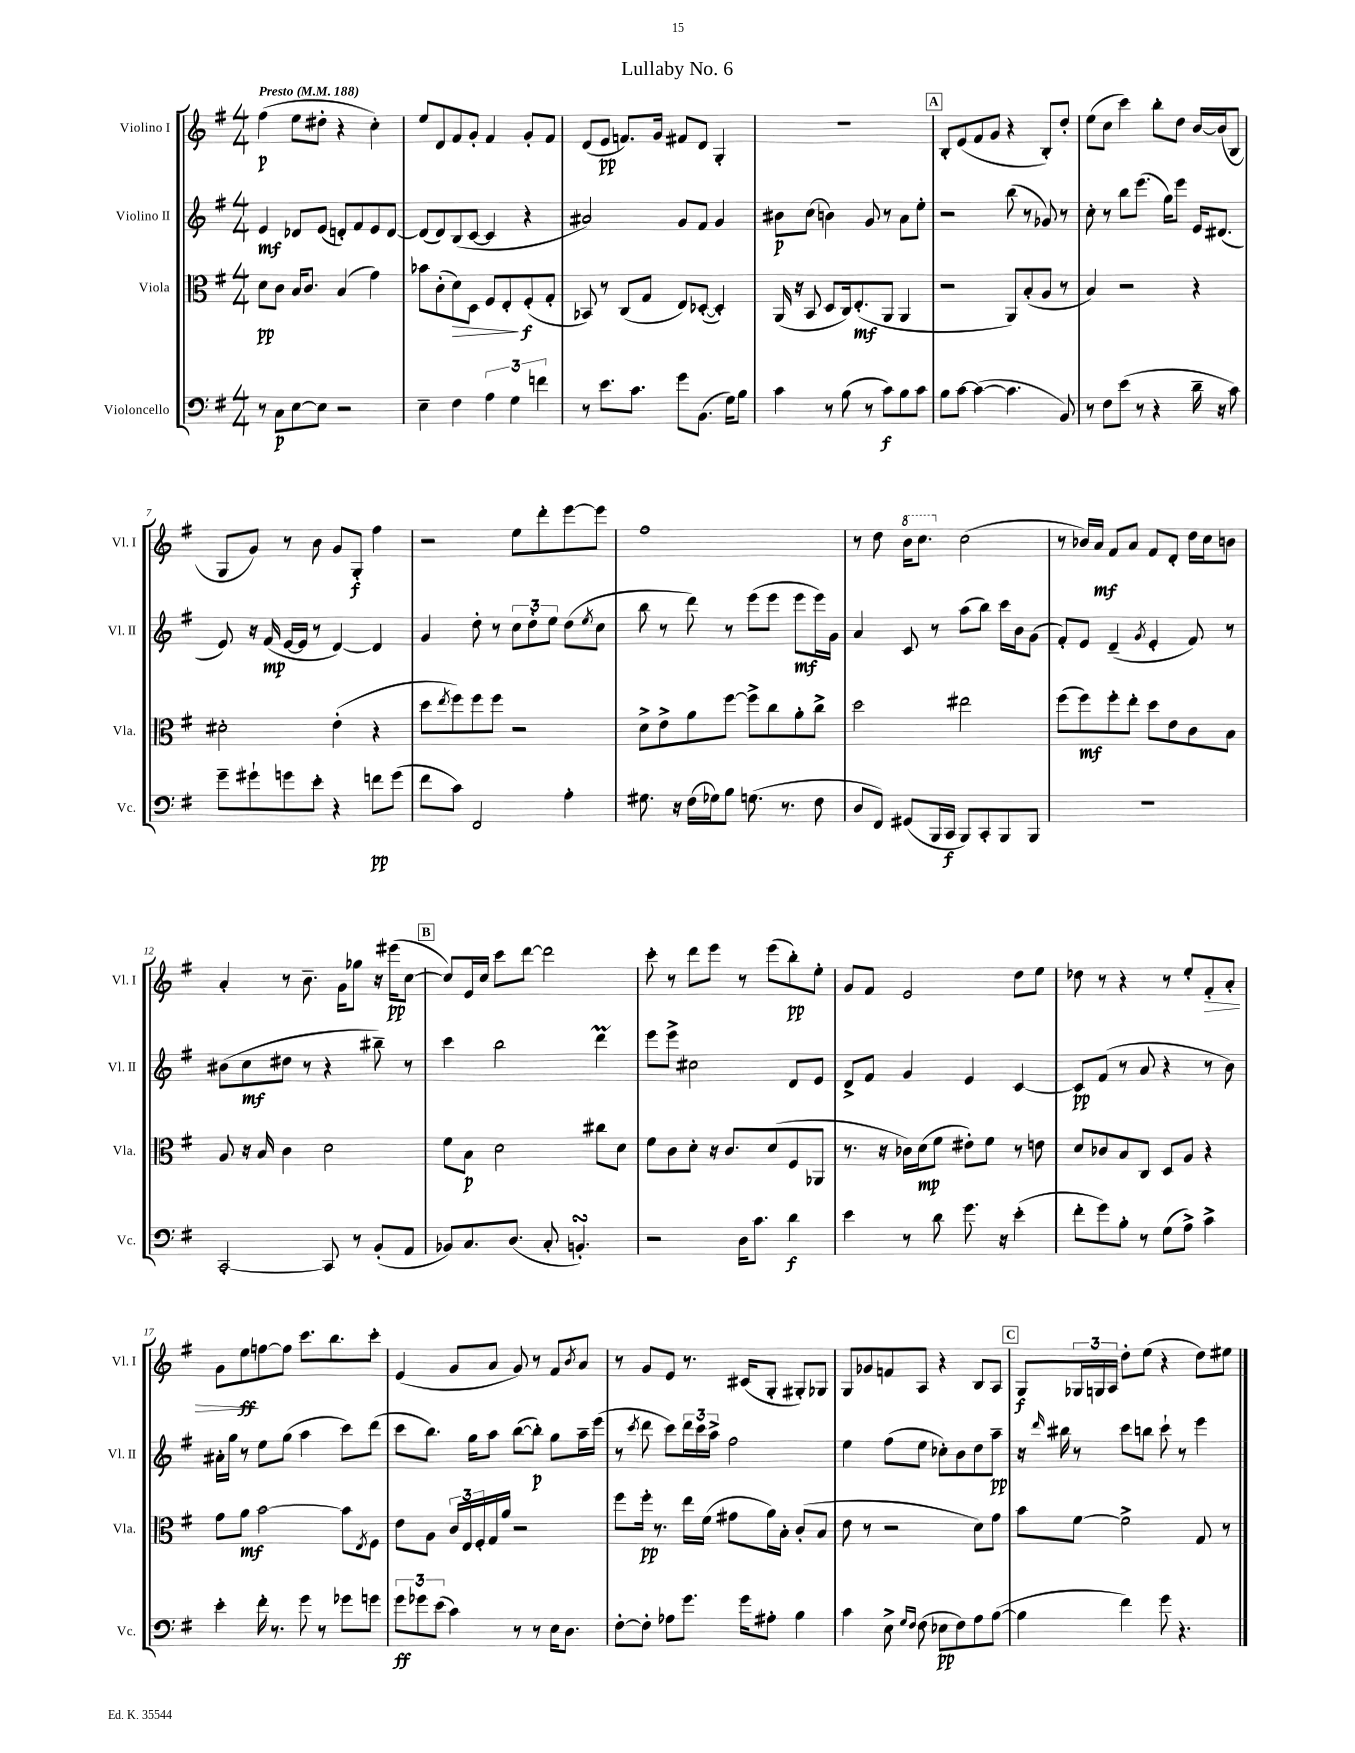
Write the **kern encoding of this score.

**kern	**dynam	**kern	**dynam	**kern	**dynam	**kern	**dynam
*part4	*part4	*part3	*part3	*part2	*part2	*part1	*part1
*staff4	*staff4	*staff3	*staff3	*staff2	*staff2	*staff1	*staff1
*I"Violoncello	*	*I"Viola	*	*I"Violino II	*	*I"Violino I	*
*I'Vc.	*	*I'Vla.	*	*I'Vl. II	*	*I'Vl. I	*
*clefF4	*	*clefC3	*	*clefG2	*	*clefG2	*
*k[f#]	*	*k[f#]	*	*k[f#]	*	*k[f#]	*
*M4/4	*	*M4/4	*	*M4/4	*	*M4/4	*
*MM188	*	*MM188	*	*MM188	*	*MM188	*
=1	=1	=1	=1	=1	=1	=1	=1
!	!	!	!	!	!	!LO:TX:a:B:t=Presto	!
8r	.	8d\L	pp	4e/	mf	(4ff#\	p
8C\L	p	8c\J	.	.	.	.	.
[8E\	.	16B/KL	.	8d-X/L	.	8ee\L	.
.	.	8.c/J	.	.	.	.	.
8E\J]	.	.	.	(8e/J	.	8dd#X'\J	.
2r	.	(4B/	.	8dn'/L)	.	4r	.
.	.	.	.	8f#/	.	.	.
.	.	4g\)	.	8e/	.	4cc'\)	.
.	.	.	.	[8d/J	.	.	.
=2	=2	=2	=2	=2	=2	=2	=2
4E~\	.	8b-X\L	.	(8d/L]	.	8ee/L	.
.	.	(8c'\	.	8d/)	.	8d/	.
!	!	!	!LO:HP:b	!	!	!	!
4F#\	.	8d\)	>	(8B/	.	8f#/	.
.	.	8D\J	.	[8c/J	.	8g'/J	.
6A\	.	8F#/L	.	4c/]	.	4f#/	.
.	.	8E'/	.	.	.	.	.
6G\	.	.	.	.	.	.	.
.	.	(8F#'/	] f	4r	.	8g'/L	.
6fn\	.	.	.	.	.	.	.
.	.	8G'/J	.	.	.	8f#/J	.
=3	=3	=3	=3	=3	=3	=3	=3
8r	.	8BB-X/)	.	2a#X/)	.	(8d/L	.
8.e\L	.	8r	.	.	.	8e/J	pp
.	.	(8C/L	.	.	.	8.fn/L)	.
8.c\J	.	.	.	.	.	.	.
.	.	8G/J	.	.	.	.	.
.	.	.	.	.	.	16g/Jk	.
8g\L	.	8E/L)	.	8g/L	.	8f#X/L	.
(8.BB\J	.	([8D-X'/J	.	8f#/J	.	8d/J	.
.	.	4D-'/])	.	4g/	.	4G'/	.
16G\KL)	.	.	.	.	.	.	.
8B\J	.	.	.	.	.	.	.
=4	=4	=4	=4	=4	=4	=4	=4
4c\	.	(16AA/	.	8b#X\L	p	1r	.
.	.	16r	.	.	.	.	.
.	.	8BB/	.	(8cc\J	.	.	.
8r	.	8D/L	.	4bn\)	.	.	.
(8B\	.	16C/k)	.	.	.	.	.
.	.	(8.E'/	mf	.	.	.	.
8r	.	.	.	8g/	.	.	.
8c\L)	f	8AA/J	.	8r	.	.	.
8B\	.	4AA/	.	8a\L	.	.	.
8c\J	.	.	.	8ee'\J	.	.	.
!!LO:REH:place=s1:t=A
=5	=5	=5	=5	=5	=5	=5	=5
8B\L	.	2r	.	2r	.	8B'/L	.
[8c\J	.	.	.	.	.	(8e/	.
(4c\_	.	.	.	.	.	8f#/	.
.	.	.	.	.	.	8g/J	.
4.c\]	.	8AA/L)	.	(8bb\	.	4r	.
.	.	(8B'/	.	8r	.	.	.
.	.	8A/J	.	8g-X/)	.	8B'/L)	.
8BB/)	.	8r	.	8r	.	8dd'/J	.
=6	=6	=6	=6	=6	=6	=6	=6
8r	.	4B/)	.	8cc'\	.	(8ee\L	.
8F#\L	.	.	.	8r	.	8cc\J	.
(8e\J	.	2r	.	8bb\L	.	4ccc\)	.
8r	.	.	.	(8.eee\J	.	.	.
4r	.	.	.	.	.	8bb'\L	.
.	.	.	.	16gg\KL)	.	.	.
.	.	.	.	8eee\J	.	8dd\J	.
16d~\	.	4r	.	16e/KL	.	[16b/LL	.
16r	.	.	.	(8.d#X/J	.	(16b/J]	.
8c\)	.	.	.	.	.	8B/J	.
!!LO:LB:g=z
=7	=7	=7	=7	=7	=7	=7	=7
8g~\L	.	2d#X'\	.	8e/)	.	8G/L	.
8g#X`\	.	.	.	16r	.	8g/J)	.
.	.	.	.	(16f#/	mp	.	.
8gn\	.	.	.	[16e/LL	.	8r	.
.	.	.	.	16e/JJ]	.	.	.
8e'\J	.	.	.	8r	.	8b\	.
4r	.	(4e'\	.	[4d/)	.	8g/L	.
.	.	.	.	.	.	8G'/J	f
8fn\L	pp	4r	.	4d/]	.	4ff#\	.
(8g\J	.	.	.	.	.	.	.
=8	=8	=8	=8	=8	=8	=8	=8
8f#\L	.	8dd\L	.	4g/	.	2r	.
.	.	8qee/	.	.	.	.	.
8c\J)	.	8ff#\)	.	.	.	.	.
2FF#/	.	8ff#\	.	8dd'\	.	.	.
.	.	8ff#\J	.	8r	.	.	.
.	.	2r	.	12cc\L	.	8ee\L	.
.	.	.	.	12dd'\	.	.	.
.	.	.	.	.	.	8ddd'\	.
.	.	.	.	12ee\J	.	.	.
4A'\	.	.	.	(8dd\L	.	[8eee\	.
.	.	.	.	8qee/	.	.	.
.	.	.	.	8cc\J	.	8eee\J]	.
=9	=9	=9	=9	=9	=9	=9	=9
8.G#X\	.	8d^\L	.	8bb\	.	1ff#	.
.	.	8e^\	.	8r	.	.	.
16r	.	.	.	.	.	.	.
(16F#\LL	.	8a\	.	8ddd\)	.	.	.
16G-X\J)	.	.	.	.	.	.	.
8B\J	.	[8ff#\J	.	8r	.	.	.
(8.Gn\	.	8ff#^\L]	.	(8eee\L	.	.	.
.	.	8cc\	.	8eee\J	.	.	.
8.r	.	.	.	.	.	.	.
.	.	8a'\	.	8eee\L	mf	.	.
8F#\	.	8cc^\J	.	16eee\L)	.	.	.
.	.	.	.	16g\JJ	.	.	.
=10	=10	=10	=10	=10	=10	=10	=10
8D/L	.	2dd\	.	4a/	.	8r	.
8FF#/J)	.	.	.	.	.	8dd\	.
*	*	*	*	*	*	*8va	*
(8GG#X/L	.	.	.	8c/	.	16bb\KL	.
.	.	.	.	.	.	8.ccc\J	.
16BBB/L	.	.	.	8r	.	.	.
16CC/JJ	f	.	.	.	.	.	.
*	*	*	*	*	*	*X8va	*
8BBB/L)	.	2ee#X\	.	(8aa\L	.	(2cc\	.
8CC'/	.	.	.	8bb\J)	.	.	.
8BBB/	.	.	.	16ccc\LL	.	.	.
.	.	.	.	16b\J	.	.	.
8BBB/J	.	.	.	(8g\J	.	.	.
=11	=11	=11	=11	=11	=11	=11	=11
1r	.	(8ff#\L	.	8f#'/L)	.	8r	.
.	.	8ff#\)	mf	8e/J	.	16b-X/LL)	.
.	.	.	.	.	.	16a/JJ	mf
.	.	8ff#'\	.	(4d~/	.	8f#/L	.
.	.	8ee'\J	.	.	.	8a/J	.
.	.	.	.	8qg/	.	.	.
.	.	8dd\L	.	4e'/	.	8f#/L	.
.	.	8e\	.	.	.	8d'/J	.
.	.	8c\	.	8f#/)	.	16dd\LL	.
.	.	.	.	.	.	16cc\J	.
.	.	8B\J	.	8r	.	8bn\J	.
!!LO:LB:g=z
=12	=12	=12	=12	=12	=12	=12	=12
[2CC'/	.	8A/	.	(8b#X\L	.	4a'/	.
.	.	16r	.	8cc\	mf	.	.
.	.	16B/	.	.	.	.	.
.	.	4c\	.	8dd#X\J	.	8r	.
.	.	.	.	8r	.	8.b~\	.
8CC/]	.	2d\	.	4r	.	.	.
.	.	.	.	.	.	16g\KL	.
8r	.	.	.	.	.	8gg-X\J	.
(8BB'/L	.	.	.	8bb#X~\)	.	16r	.
.	.	.	.	.	.	(16eee#X\KL	pp
8AA/J	.	.	.	8r	.	[8cc\J	.
!!LO:REH:place=s1:t=B
=13	=13	=13	=13	=13	=13	=13	=13
8BB-X/L)	.	8f#\L	.	4ccc\	.	8cc/L])	.
8.C/	.	8B\J	p	.	.	16e/L	.
.	.	.	.	.	.	16cc/JJ	.
.	.	2d\	.	2bb\	.	8ccc\L	.
(8.D/J	.	.	.	.	.	.	.
.	.	.	.	.	.	[8ddd\J	.
8C'/	.	.	.	.	.	2ddd\]	.
4.BBnsSsS'/)	.	.	.	.	.	.	.
.	.	8cc#X\L	.	4dddM\	.	.	.
.	.	8d\J	.	.	.	.	.
=14	=14	=14	=14	=14	=14	=14	=14
2r	.	8f#\L	.	8eee\L	.	8ccc'\	.
.	.	8c\	.	8eee^\J	.	8r	.
.	.	8d'\J	.	2cc#X\	.	8ddd\L	.
.	.	16r	.	.	.	8eee\J	.
.	.	8.c/L	.	.	.	.	.
16D\KL	.	.	.	.	.	8r	.
8.c\J	.	.	.	.	.	.	.
.	.	(8d/	.	.	.	(8eee\L	.
4d\	f	8F#/	.	8d/L	.	8bb'\)	pp
.	.	8AA-X/J	.	8e/J	.	8ee'\J	.
=15	=15	=15	=15	=15	=15	=15	=15
4e\	.	8.r	.	8d^/L	.	8g/L	.
.	.	.	.	8f#/J	.	8f#/J	.
.	.	16r	.	.	.	.	.
8r	.	16c-X\LL)	.	4g/	.	2e/	.
.	.	(16d\J	mp	.	.	.	.
8d\	.	8f#\J	.	.	.	.	.
8.g\	.	8e#X'\L)	.	4e/	.	.	.
.	.	8f#\J	.	.	.	.	.
16r	.	.	.	.	.	.	.
(4e'\	.	8r	.	[4c/	.	8dd\L	.
.	.	8en\	.	.	.	8ee\J	.
=16	=16	=16	=16	=16	=16	=16	=16
8f#'\L	.	8d/L	.	8c/L]	pp	8dd-X\	.
8g\)	.	8c-X/	.	(8f#/J	.	8r	.
8B'\J	.	8B/	.	8r	.	4r	.
8r	.	8C/J	.	8a/	.	.	.
(8G\L	.	8D/L	.	4r	.	8r	.
8A^\J)	.	8A/J	.	.	.	8ee'/L	.
!	!	!	!	!	!	!	!LO:HP:b
4c^\	.	4r	.	8r	.	8f#'/	>
.	.	.	.	8b\)	.	8a'/J	.
!!LO:LB:g=z
=17	=17	=17	=17	=17	=17	=17	=17
4e'\	.	8g\L	.	16a#X'\LL	.	8g\L	.
.	.	.	.	16gg\JJ	.	.	.
.	.	8a\J	mf	8r	.	8ee\	ff
16f#'\	.	[2b\	.	8ee\L	.	[8ffn\	]
8.r	.	.	.	.	.	.	.
.	.	.	.	(8gg\J	.	8ff\J]	.
8g\	.	.	.	4aa\	.	8.ccc\L	.
8r	.	.	.	.	.	.	.
.	.	.	.	.	.	8.bb\	.
8g-X\L	.	8b\L]	.	8ccc\L)	.	.	.
.	.	8qE/	.	.	.	.	.
8gn\J	.	8F#\J	.	(8ddd\J	.	8ccc'\J	.
=18	=18	=18	=18	=18	=18	=18	=18
12g\L	ff	8e\L	.	8ccc\L	.	(4e/	.
12g-X\	.	.	.	.	.	.	.
.	.	8A\J	.	8.bb\J)	.	.	.
(12e\J	.	.	.	.	.	.	.
4c\)	.	24c/LL	.	.	.	8g/L	.
.	.	24E/	.	.	.	.	.
.	.	.	.	16gg\KL	.	.	.
.	.	24F#'/	.	.	.	.	.
.	.	16G/	.	8aa\J	.	8a/J	.
.	.	16a/JJ	.	.	.	.	.
8r	.	2r	.	([8bb\L	.	8g/)	.
8r	.	.	.	8bb'\J])	p	8r	.
16E\KL	.	.	.	8gg\L	.	8f#/L	.
8.D\J	.	.	.	.	.	.	.
.	.	.	.	.	.	8qb/	.
.	.	.	.	16aa~\L	.	8a/J	.
.	.	.	.	(16eee\JJ	.	.	.
=19	=19	=19	=19	=19	=19	=19	=19
[8F#'\L	.	8ff#\L	.	8r	.	8r	.
.	.	.	.	8qccc/	.	.	.
8F#'\J]	.	16ff#'\Jk	pp	8ddd\	.	8g/L	.
.	.	8.r	.	.	.	.	.
8A-X\L	.	.	.	8ccc\L)	.	8e/J	.
8.g\J	.	16ee\LL	.	24ddd\L	.	8.r	.
.	.	.	.	24ccc\	.	.	.
.	.	(16f#\JJ	.	.	.	.	.
.	.	.	.	24aa^\JJ	.	.	.
.	.	8g#X\L	.	2ff#\	.	.	.
16g\KL	.	.	.	.	.	(16c#X/KL	.
8A#X'\J	.	16a\L)	.	.	.	8G'/J	.
.	.	16B'\JJ	.	.	.	.	.
4B\	.	(8c'/L	.	.	.	8G#X'/L)	.
.	.	8B/J	.	.	.	8G-X/J	.
=20	=20	=20	=20	=20	=20	=20	=20
4c\	.	8e\	.	4ee\	.	8G/L	.
.	.	8r	.	.	.	8g-X/	.
8E^\	.	2r	.	(8ff#\L	.	8fn/	.
16qqG/LL	.	.	.	.	.	.	.
16qqF#/JJ	.	.	.	.	.	.	.
(8F#\	.	.	.	8ee\J	.	8A/J	.
8E-X\L	pp	.	.	8cc-X'\L)	.	4r	.
8F#\)	.	.	.	8b\	.	.	.
8A\	.	8d\L)	.	8dd\	.	8B/L	.
([8B\J	.	8g\J	.	8aa~\J	pp	8A/J	.
!!LO:REH:place=s1:t=C
=21	=21	=21	=21	=21	=21	=21	=21
4B\]	.	8b\L	.	16r	.	8G/L	f
.	.	.	.	16qqddd/	.	.	.
.	.	.	.	16bb#X\	.	.	.
.	.	[8f#\J	.	8r	.	24G-X/L	.
.	.	.	.	.	.	24Gn/	.
.	.	.	.	.	.	24A/JJ	.
4f#\)	.	2f#^\]	.	8ccc\L	.	8dd'\L	.
.	.	.	.	8bbn\J	.	(8ee\J	.
8g\	.	.	.	8ccc`\	.	4r	.
4.r	.	.	.	8r	.	.	.
.	.	8G/	.	4eee\	.	8dd\L)	.
.	.	8r	.	.	.	8ee#X\J	.
==	==	==	==	==	==	==	==
*-	*-	*-	*-	*-	*-	*-	*-
